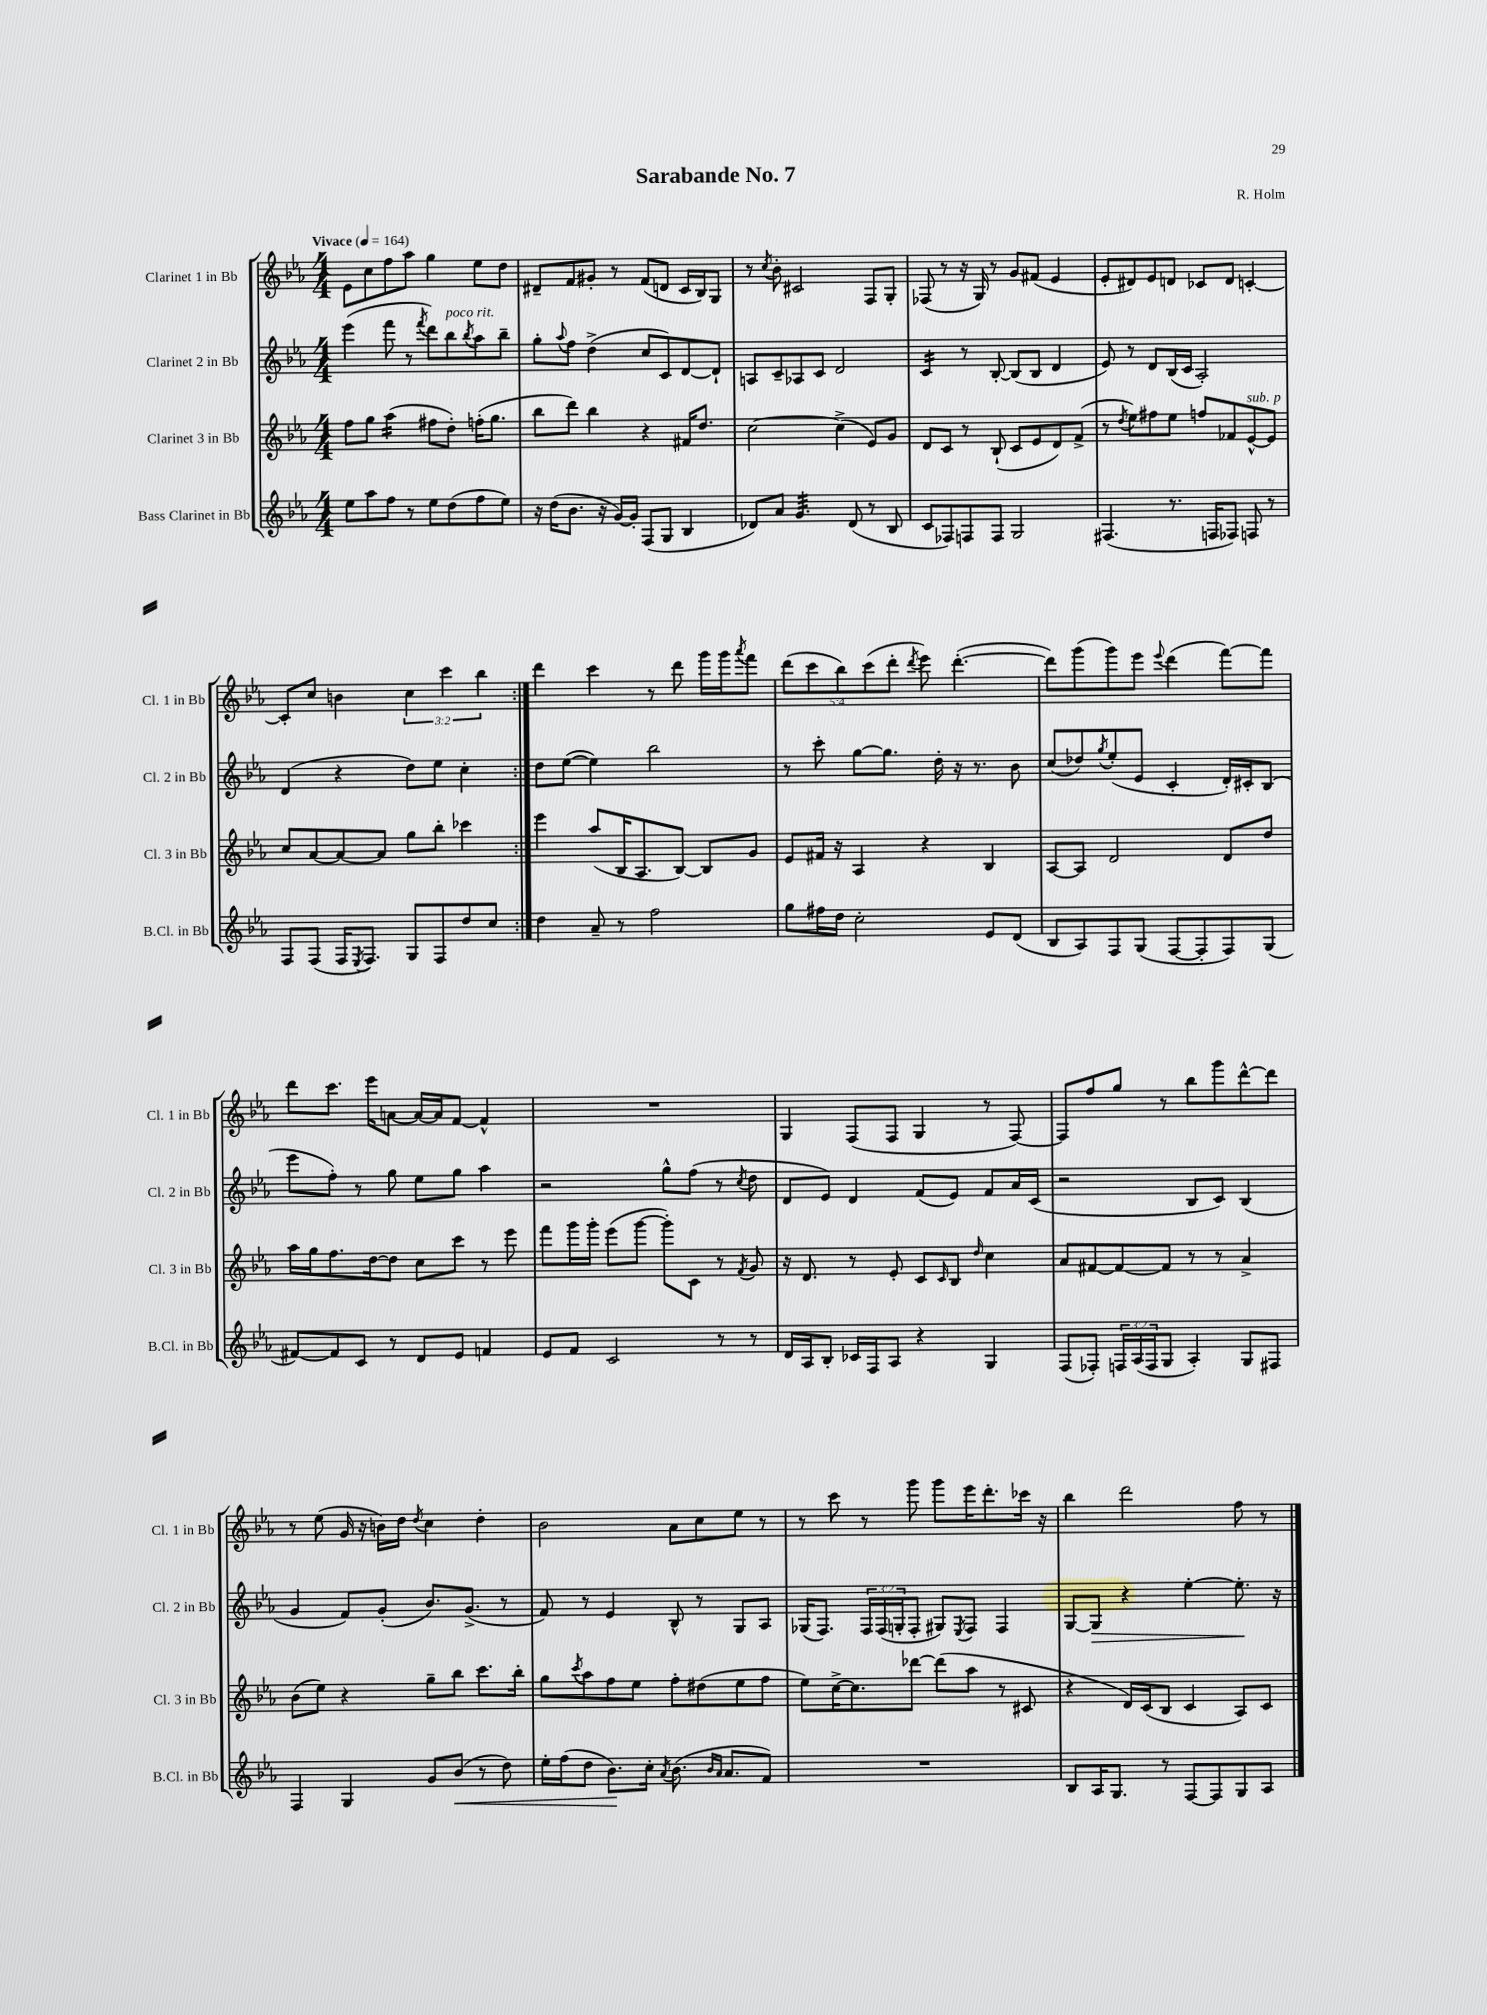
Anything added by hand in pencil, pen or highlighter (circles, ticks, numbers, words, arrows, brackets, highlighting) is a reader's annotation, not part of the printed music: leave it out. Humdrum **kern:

**kern	**kern	**kern	**kern
*staff4	*staff3	*staff2	*staff1
*clefG2	*clefG2	*clefG2	*clefG2
*k[b-e-a-]	*k[b-e-a-]	*k[b-e-a-]	*k[b-e-a-]
*M4/4	*M4/4	*M4/4	*M4/4
*MM164	*MM164	*MM164	*MM164
8ee-	8ff	(4eee-	8e-
8aa-	8gg	.	8cc
8ff	(4aa-	8fff	8ff
8r	.	8r	8aa-
.	.	8qfff	.
8ee-	8ff#	8ddd)	4gg
(8dd	8dd')	8bb-	.
.	.	8qbb-	.
8ff	(16ff'	8aa-	8ee-
.	8.gg	.	.
8ee-)	.	8bb-~	8dd
=	=	=	=
16r	8bb-	8gg'	8d#~
(16dd	.	.	.
.	.	8qqaa-	.
8.b-	8ddd)	8ff	8f
.	4bb-	(4dd^	8g#'
16r	.	.	.
[16g)	.	.	8r
16g']	.	.	.
(8F	4r	8cc	(8f
8G	.	8c)	8d
4B-	16f#	[8d	16c
.	8.dd	.	16B-)
.	.	8d`]	8G
=	=	=	=
8d-)	[2cc	8A	8r
.	.	.	8qcc
8a-	.	8c~	8b-'
4.g	.	8A-	2c#
.	.	8c	.
.	(4cc^]	2d	.
(8d-	.	.	.
8r	8e-)	.	8F
8B-	8g	.	8G'
=	=	=	=
8c	8d	4c	(8F-
8F-)	8c	.	8r
8F	8r	8r	16r
.	.	.	16G)
8F	(8B-`	[8B-'	8r
2G	8c	(8B-]	8g
.	8e-	8B-	(8f#
.	8d)	4d	4e-
.	(8f^	.	.
=	=	=	=
(4.F#	8r	8e-)	8e-'
.	8qdd	.	.
.	8ee-)	8r	8d#)
.	8ff#	8d	8e-
8.r	8ee-	(16B-	8d
.	.	16c	.
.	8ff	2A-')	8c-
16F	.	.	.
8F-)	8f-	.	8d
8F	[8e-^^	.	[4c'
8r	8e-]	.	.
=	=	=	=
8F	8cc	(4d	8c']
(8F	[8a-	.	8cc
16F	8a-_	4r	4b
8qE-	.	.	.
8.F)	.	.	.
.	8a-]	.	.
8G	8gg	8dd)	6cc
8F	8bb-'	8ee-	.
.	.	.	6ccc
8dd	4ccc-	4cc'	.
.	.	.	6bb-
8cc	.	.	.
=:|!	=:|!	=:|!	=:|!
4dd	4eee-	8dd	4ddd
.	.	([8ee-	.
8a-~	(8aa-	4ee-])	4ccc
8r	16B-	.	.
.	8.A-	.	.
2ff	.	2bb-	8r
.	[8B-)	.	8ddd
.	8B-]	.	16ggg
.	.	.	16ggg
.	.	.	8qaaa-
.	8g	.	8fff
=	=	=	=
8gg	8e-	8r	(10ddd
.	.	.	10ccc
16ff#	16f#	8ccc'	.
16dd	16r	.	.
.	.	.	10bb-)
2cc'	4A-	[8gg	.
.	.	.	(10ccc
.	.	8.gg]	.
.	.	.	10ddd'
.	.	.	8qddd
.	4r	.	8eee-)
.	.	16dd'	.
.	.	16r	([4.ddd'
.	.	8.r	.
8e-	4B-	.	.
(8d	.	8b-	.
=	=	=	=
8B-	[8A-	(8cc	8ddd])
8A-)	8A-]	8dd-)	(8ggg
.	.	8qgg	.
8F	2d	(8ee-'	8ggg)
(8G	.	8e-	8eee-
.	.	.	8qqeee-
[8F	.	4c'	(4ddd
8F']	.	.	.
8F)	8d	16d')	[8fff)
.	.	16c#'	.
(8G	8dd	(8B-	8fff]
=	=	=	=
[8f#)	16aa-	8eee-	8ddd
.	16gg	.	.
8f#]	8.ff	8ff')	8.ccc
8c	.	8r	.
.	[16dd	.	16eee-
8r	8dd]	8gg	[8a
8d	8cc	8ee-	16a_
.	.	.	16a]
8e-	8ccc	8gg	[8f
4f	8r	4aa-	4f^^]
.	8eee-	.	.
=	=	=	=
8e-	8fff	2r	1r
8f	16ggg	.	.
.	16ggg'	.	.
2c	(8eee-	.	.
.	[8ggg	.	.
.	8ggg'])	8gg^^	.
.	8c	(8ff	.
8r	8r	8r	.
.	8qf	8qcc	.
8r	8g	8dd	.
=	=	=	=
16d	16r	8d	4G
16A-	8.d	.	.
8B-'	.	8e-)	.
16c-	8r	4d	(8F
16F	.	.	.
8A-	8e-'	.	8F
4r	8c	(8f	4G
.	16qqc	.	.
.	8B-	8e-)	.
.	16qqdd	.	.
4G	4cc	8f	8r
.	.	16a-	[8F)
.	.	(16c	.
=	=	=	=
(8F	8a-	2r	8F]
8F-')	[8f#	.	8ff
24F	8f#_	.	8gg
(24A-	.	.	.
24F	.	.	.
8G	8f#]	.	8r
4A-')	8r	8B-	8bb-
.	8r	8c)	8ggg
8G	4a-^	(4B-	[8ddd^^
8F#	.	.	8ddd]
=	=	=	=
4F	(8b-	4g	8r
.	8ee-)	.	(8ee-
4G	4r	8f)	16g
.	.	.	16r
.	.	(8g'	16b)
.	.	.	16dd
.	.	.	8qdd
8g	8gg~	8.b-)	4cc
(8b-	8bb-	.	.
.	.	(8.g^	.
8r	8.ccc	.	4dd'
8dd)	.	8r	.
.	16bb-'	.	.
=	=	=	=
16ee-'	8gg	8f)	2b-
(16ff	.	.	.
.	8qccc	.	.
8dd	8aa-	8r	.
8.b-)	8ff	4e-	.
.	8ee-	.	.
16cc'	.	.	.
8qa-	.	.	.
(8.b-	8ff'	8B-^^	8a-
.	(8dd#	8r	8cc
16qqb-	.	.	.
16qqa-	.	.	.
8.a-	.	.	.
.	8ee-	8G	8ee-
8f)	8ff	8A-	8r
=	=	=	=
1r	8ee-)	(16G-	8r
.	.	8.F)	.
.	[16cc^	.	8ccc
.	8.cc]	.	.
.	.	24F	8r
.	.	(24F	.
.	.	24G'	.
.	[8ddd-	8F'	8ggg
.	(8ddd-]	8G#)	8ggg
.	.	8qE-	.
.	8aa-	8F	16eee-
.	.	.	8.ddd'
.	8r	4F	.
.	8c#	.	16ccc-
.	.	.	16r
=	=	=	=
8B-	4r	[8G	4bb-
16A-	.	8G]	.
8.G	.	.	.
.	16d)	4r	2ddd
.	(16c	.	.
8r	8B-	.	.
[8F	4c	[4ee-'	.
8F]	.	.	.
8G	8A-)	8.ee-']	8ff
8A-	8c	.	8r
.	.	16r	.
==	==	==	==
*-	*-	*-	*-
